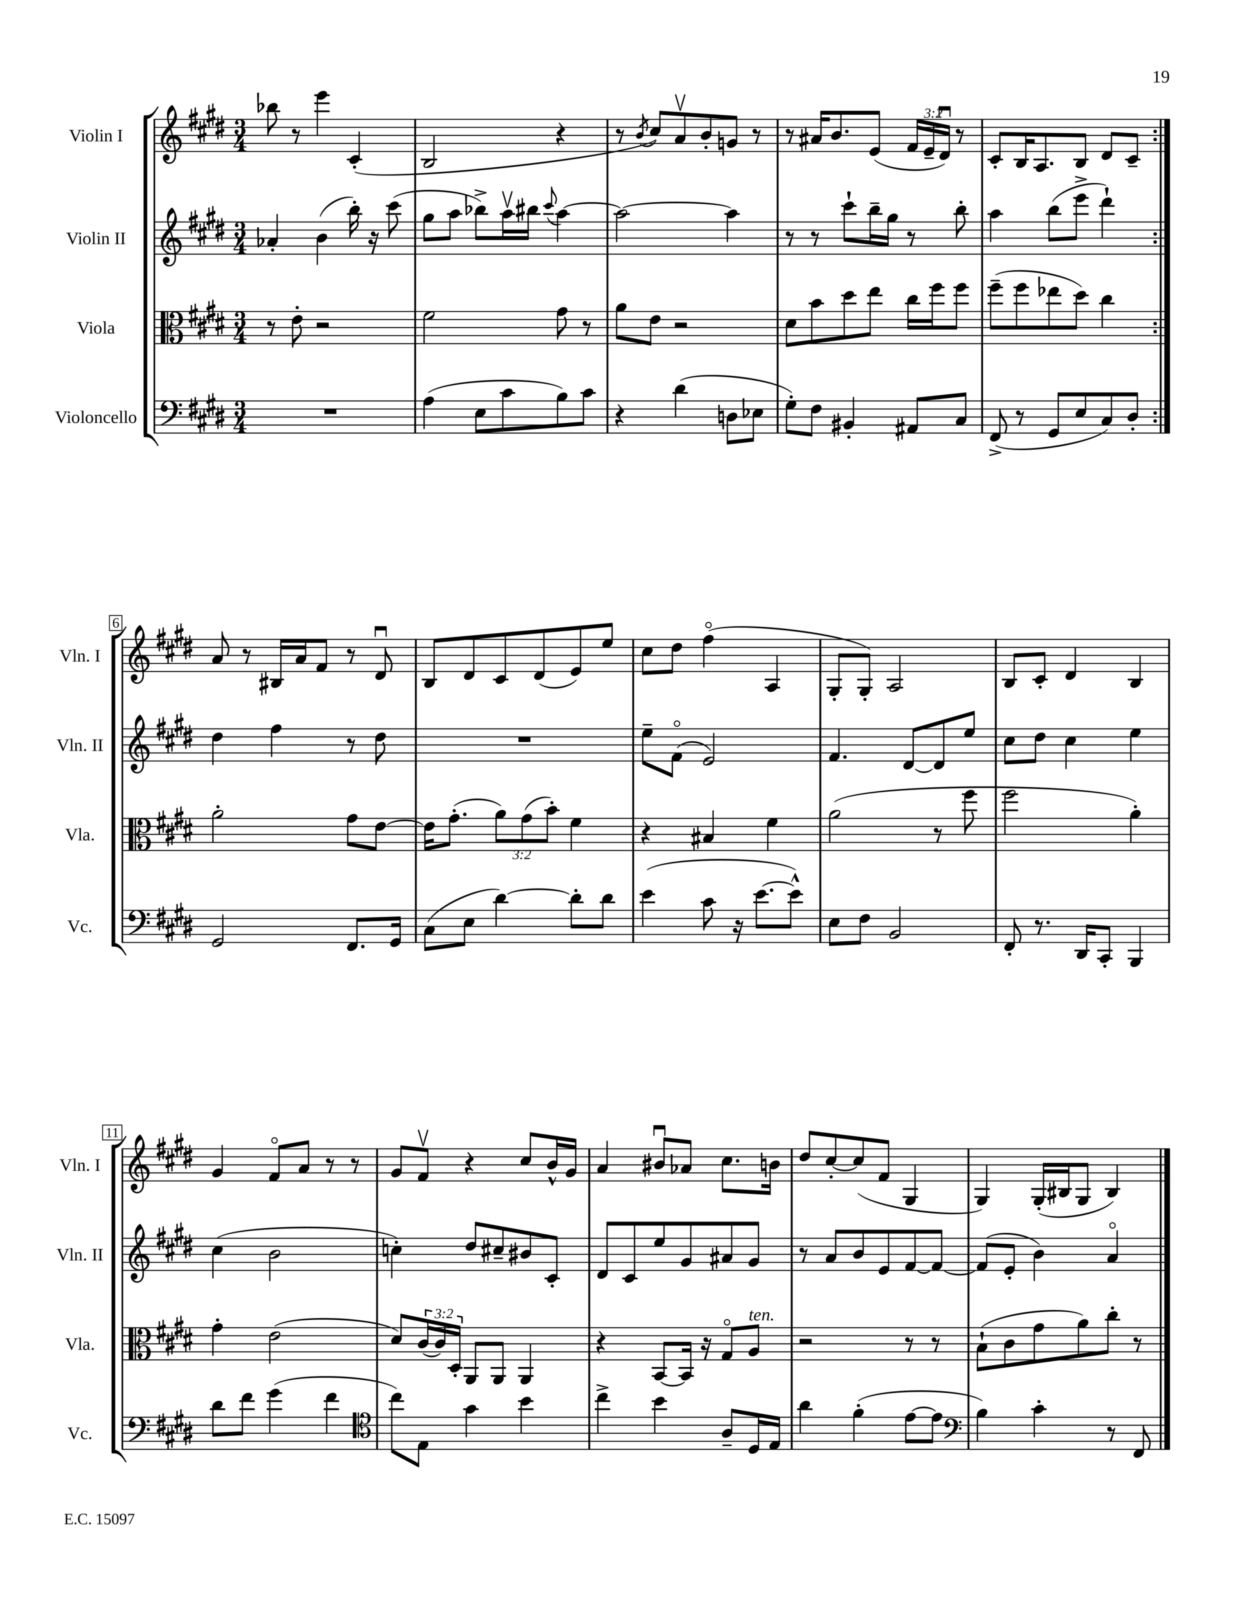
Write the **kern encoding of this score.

**kern	**kern	**kern	**kern
*part4	*part3	*part2	*part1
*staff4	*staff3	*staff2	*staff1
*I"Violoncello	*I"Viola	*I"Violin II	*I"Violin I
*I'Vc.	*I'Vla.	*I'Vln. II	*I'Vln. I
*clefF4	*clefC3	*clefG2	*clefG2
*k[f#c#g#d#]	*k[f#c#g#d#]	*k[f#c#g#d#]	*k[f#c#g#d#]
*M3/4	*M3/4	*M3/4	*M3/4
=1	=1	=1	=1
2.r	8r	4a-X'/	8bb-X\
.	8e'\	.	8r
.	2r	(4b\	4eee\
.	.	16bb'\)	(4c#'/
.	.	16r	.
.	.	(8ccc#\	.
=2	=2	=2	=2
(4A\	2f#\	8gg#\L	2B/
.	.	8aa\J	.
8E\L	.	8bb-X^\L)	.
8c#\	.	16aav\L	.
.	.	16bb#X\JJ	.
.	.	8qqccc#/	.
8B\)	8g#\	[4aa\	4r
8c#\J	8r	.	.
=3	=3	=3	=3
4r	8a\L	2aa\_	8r
.	.	.	8qb/
.	8e\J	.	8cc#/L)
(4d#\	2r	.	8av/
.	.	.	8b'/
8Dn\L	.	4aa\]	8gn/J
8E-X\J	.	.	8r
=4	=4	=4	=4
8G#'\L)	8d#\L	8r	8r
8F#\J	8b\	8r	16a#X/KL
.	.	.	8.b/
4BB#X'/	8dd#\	8ccc#`\L	.
.	8ee\J	16bb~\L	(8e/J
.	.	16gg#\JJ	.
8AA#X/L	16cc#\LL	8r	24f#/LL
.	.	.	24e~/
.	16ff#\J	.	.
.	.	.	24d#u/JJ)
8C#/J	8ff#\J	8bb'\	8r
=5	=5	=5	=5
(8FF#^/	(8ff#~\L	4aa\	8c#'/L
8r	8ff#\	.	16B/K
.	.	.	8.A/
8GG#/L	8ee-X\	(8bb\L	.
8E/	8dd#\J)	8eee^\J	8B/J
8C#/)	4cc#\	4ddd#`\)	8d#/L
8D#'/J	.	.	8c#~/J
!!LO:LB:g=z
=6:|!	=6:|!	=6:|!	=6:|!
2GG#/	2a'\	4dd#\	8a/
.	.	.	8r
.	.	4ff#\	16B#X/LL
.	.	.	16a/J
.	.	.	8f#/J
8.FF#/L	8g#\L	8r	8r
.	[8e\J	8dd#\	8d#u/
16GG#/Jk	.	.	.
=7	=7	=7	=7
(8C#\L	16e\KL]	2.r	8B/L
.	(8.g#'\J	.	.
8E\J	.	.	8d#/
[4d#\)	12a\L)	.	8c#/
.	(12g#\	.	.
.	.	.	(8d#/
.	12b'\J)	.	.
8d#'\L]	4f#\	.	8e/)
8d#\J	.	.	8ee/J
=8	=8	=8	=8
(4e\	4r	8ee~\L	8cc#\L
.	.	(8f#\J	8dd#\J
8c#\	4B#X/	2e/)	(4ff#\
16r	.	.	.
[8.e\L	.	.	.
.	4f#\	.	4A/
8e^^\J])	.	.	.
=9	=9	=9	=9
8E\L	(2a\	4.f#/	8G#'/L
8F#\J	.	.	8G#'/J)
2BB/	.	.	2A/
.	.	[8d#/L	.
.	8r	8d#/]	.
.	8ff#\	8ee/J	.
=10	=10	=10	=10
8FF#'/	2ff#\	8cc#\L	8B/L
8.r	.	8dd#\J	8c#'/J
.	.	4cc#\	4d#/
16DD#/KL	.	.	.
8CC#'/J	.	.	.
4BBB/	4a'\)	4ee\	4B/
!!LO:LB:g=z
=11	=11	=11	=11
8d#\L	4g#'\	(4cc#\	4g#/
8f#\J	.	.	.
(4g#\	(2e\	2b\	8f#/L
.	.	.	8a/J
4f#\	.	.	8r
.	.	.	8r
=12	=12	=12	=12
*clefC4	*	*	*
8cc#\L)	8d#/L)	4ccn'\)	8g#/L
8E\J	(24c#/L	.	8f#v/J
.	24c#/)	.	.
.	24D#'/JJ	.	.
4g#\	8AA/L	8dd#/L	4r
.	8AA/J	8cc#X~/	.
4b\	4AA/	8b#X/	8cc#/L
.	.	8c#'/J	16b^^/L
.	.	.	16g#/JJ
=13	=13	=13	=13
4cc#^\	4r	8d#/L	4a/
.	.	8c#/	.
4b\	[8BB/L	8ee/	8b#Xu/L
.	16BB/Jk]	8g#/	8a-X/J
.	16r	.	.
8A~/L	8G#/L	8a#X/	8.cc#\L
!	!LO:TX:a:i:t=ten.	!	!
16D#/L	8A/J	8g#/J	.
16E/JJ	.	.	16bn\Jk
=14	=14	=14	=14
4a\	2r	8r	8dd#/L
.	.	8a/L	[8cc#'/
(4f#'\	.	8b/	(8cc#/]
.	.	8e/	8f#/J
[8e\L	8r	[8f#/	4G#/
8e\J]	8r	8f#/J_	.
=15	=15	=15	=15
*clefF4	*	*	*
4B\)	(8B`\L	(8f#/L]	4G#/)
.	8c#\	8e'/J	.
4c#'\	8g#\	4b\)	(16G#'/LL
.	.	.	16B#X/J
.	8a\)	.	8G#/J
8r	8cc#'\J	4a/	4B#/)
8FF#/	8r	.	.
==	==	==	==
*-	*-	*-	*-
